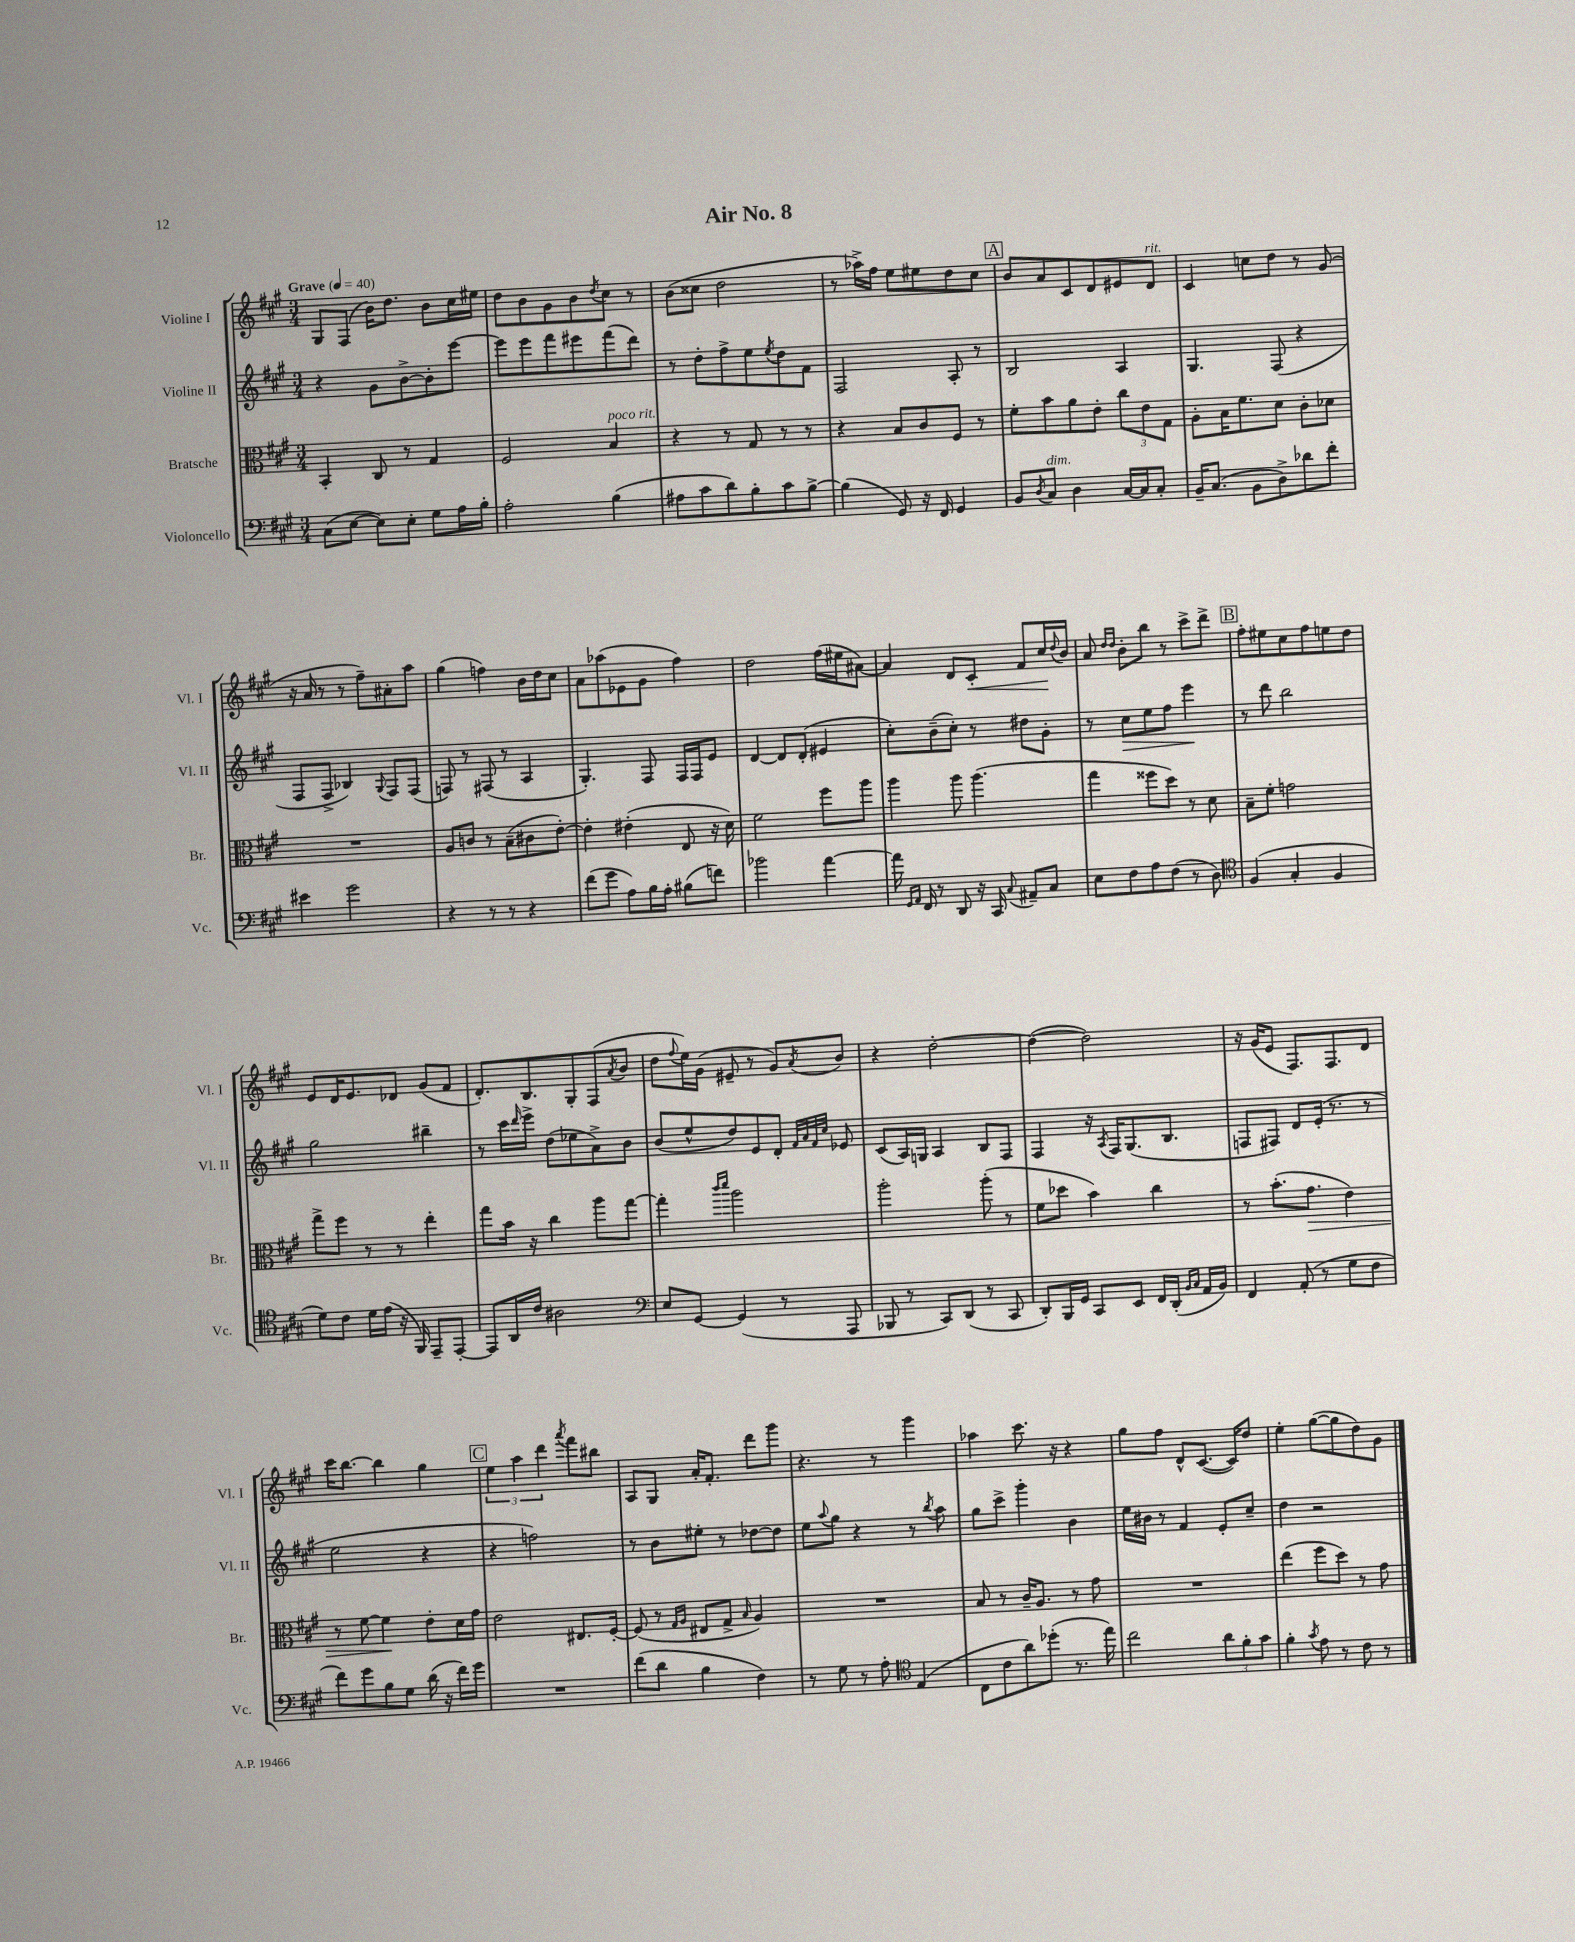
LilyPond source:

\header { title = "Air No. 8" }
<<
\new StaffGroup <<
\new Staff = "s0" \with { instrumentName = "Violine I" shortInstrumentName = "Vl. I" } {
    \clef treble \key a \major \numericTimeSignature \time 3/4 \tempo "Grave" 4 = 40
    gis8 fis8( b'16) d''8. b'8 cis''16 eis''16 |
    d''8 b'8 gis'8 b'8 \acciaccatura { d''8 } cis''8 r8 |
    b'8( cisis''8 d''2 |
    r8 aes''16->) fis''16 e''8 eis''8 d''8 cis''8 |
    \mark \markup { \box "A" } b'8 a'8 cis'8 d'8 eis'8 d'8^\markup { \italic "rit." } |
    cis'4 c''8 d''8 r8 gis'8( |
    r16 a'16 r8 r8 fis''8--) ais'8-. a''8 |
    gis''4( f''4) b'16 d''16 cis''8 |
    a'8 aes''8( ees'8 gis'8 fis''4) |
    d''2 fis''16( eis''16 ais'8~) |
    ais'4 d'8 cis'8-.\< fis'8 cis''16\! \appoggiatura { d''8 } b'16 |
    a'8 \grace { d''16 d''16 } b'8-. b''8 r8 cis'''8-> d'''8-> |
    \mark \markup { \box "B" } fis''8-. eis''8 cis''8 fis''8 e''8 d''8 |
    e'8 d'16 e'8. des'8 gis'8( fis'8 |
    d'8.-.) b8. gis8-. fis8( \acciaccatura { a'8 } b'8 |
    d''8 \appoggiatura { fis''8 } e''16) gis'16( eis'8-- r8 gis'8) \acciaccatura { a'8 } b'8 |
    r4 d''2~-. |
    d''4~( d''2) |
    r16 gis'16( e'8 fis8.) fis8. d'8 |
    cis'''16 b''8.~ b''4 gis''4 |
    \mark \markup { \box "C" } \tuplet 3/2 { e''4 a''4 d'''4 } \acciaccatura { a'''8 } fis'''8 bis''8 |
    a8 gis8 a'16-. fis'8.-. d'''8 gis'''8 |
    r4. r8 gis'''4 |
    aes''4 cis'''8. r16 r4 |
    gis''8 fis''8 d'8-^ cis'8.~( cis'16) d''8 |
    e''4-. gis''8~( gis''8 d''8) gis'8 \bar "|." |
}
\new Staff = "s1" \with { instrumentName = "Violine II" shortInstrumentName = "Vl. II" } {
    \clef treble \key a \major \numericTimeSignature \time 3/4
    r4 gis'8 b'8~-> b'8-. e'''8~ |
    e'''8 e'''8 fis'''8 eis'''8 fis'''8( d'''8) |
    r8 d''8-. fis''8-> e''8 \acciaccatura { e''8 } d''8 fis'8 |
    fis2 a8-. r8 |
    \mark \markup { \box "A" } b2 a4 |
    gis4. fis8( r4 |
    fis8 fis8-> bes4) \appoggiatura { gis8 } fis8 fis8( |
    f8) r8 fis8( r8 a4 |
    gis4.-.) fis8 fis16 fis16 e'8 |
    d'4~ d'8 d'8-.( eis'4 |
    cis''8-.) b'8--( cis''8-.) r8 dis''8 gis'8-. |
    r8 cis''8\> e''8 fis''8 e'''4\! |
    \mark \markup { \box "B" } r8 d'''8 b''2 |
    gis''2 bis''4-- |
    r8 cis'''16 \grace { d'''16 } e'''16-> d''8( ees''8 a'8->) b'8 |
    b'8( e''8-^ d''8) e'8 d'8-. \grace { fis'32 a'32 fis'32 cis''32 } ees'8 |
    cis'8( a16) g16 a4 b8 fis8 |
    fis4 r16 \acciaccatura { a8 } fis16 gis8.( b8. |
    f8 fis8) d'8 e'16-.( r8. r8 |
    e''2 r4 |
    \mark \markup { \box "C" } r4 f''2) |
    r8 b'8 eis''8-. r8 des''8~ des''8 |
    e''8 \appoggiatura { a''8 } gis''8 r4 r8 \acciaccatura { b''8 } a''8 |
    gis''8 cis'''8-> gis'''4-. b'4 |
    e''16 bis'16 r8 fis'4 e'8-. cis''8-- |
    d''4 r2 \bar "|." |
}
\new Staff = "s2" \with { instrumentName = "Bratsche" shortInstrumentName = "Br." } {
    \clef alto \key a \major \numericTimeSignature \time 3/4
    b,4-. cis8 r8 gis4 |
    fis2 b4^\markup { \italic "poco rit." } |
    r4 r8 gis8 r8 r8 |
    r4 b8 cis'8 fis8 r8 |
    \mark \markup { \box "A" } fis'8-. b'8 a'8 e'8-. \tuplet 3/2 { cis''8 e'8 gis8 } |
    a8-. b16 fis'8. d'8 cis'8-. des'8 |
    R2. |
    a8 c'8 r8 b8--( cis'8 e'8~-.) |
    e'4-. eis'4-.( e8 r16 d'16) |
    fis'2 fis''8 a''8 |
    a''4 a''8 a''4.( |
    gis''4 fisis''8 d''8) r8 d'8 |
    \mark \markup { \box "B" } b8-- fis'8-. g'2 |
    gis''8-> fis''8 r8 r8 e''4-. |
    gis''8 b'16 r16 cis''4 a''8 gis''8~ |
    gis''4-. \grace { cis'''16 d'''16 } a''2 |
    a''2-. a''8-.( r8 |
    fis'8 des''8 b'4) cis''4 |
    r8 b'8.-.( gis'8.\> e'4) |
    r8 fis'8~ fis'4\! e'8-. d'16 gis'16 |
    \mark \markup { \box "C" } e'2 eis8. fis16~-. |
    fis8( r8 \grace { gis16 a16 } eis8 gis8-> \grace { b16 } a4) |
    R2. |
    b8 r8 cis'16-- a8. r8 gis'8 |
    R2. |
    e''4( fis''8 d''8) r8 gis'8 \bar "|." |
}
\new Staff = "s3" \with { instrumentName = "Violoncello" shortInstrumentName = "Vc." } {
    \clef bass \key a \major \numericTimeSignature \time 3/4
    cis8( e8~ e8) e8-. gis8 a16 b16-. |
    a2-. b4( |
    ais8 cis'8 d'8) b8-. cis'8 b8~-> |
    b4( gis,8) r16 fis,16 gis,4 |
    \mark \markup { \box "A" } b,8 \acciaccatura { d8 } cis8^\markup { \italic "dim." } d4 cis16~ cis16 cis8-. |
    b,16-- cis8.( b,8 d8->) des'8 fis'8-. |
    eis'4 gis'2 |
    r4 r8 r8 r4 |
    fis'8( gis'8 a8) b16 a16-. bis8( f'8) |
    bes'2 a'4~ |
    a'16 \grace { gis,16 a,16 } fis,16 r8 d,8 r16 cis,16 \appoggiatura { cis8 } ais,8-- cis8 |
    e8 fis8 a8 fis8( r8 d8) |
    \mark \markup { \box "B" } \clef tenor fis4( gis4-. fis4 |
    d'8) cis'8 d'16 e'16( r16 fis,16) e,8-- e,8~-. |
    e,8 a,16 cis'16 ais2 |
    \clef bass e8 gis,8~ gis,4( r8 a,,8 |
    bes,,8 r8 cis,8) d,8( r8 cis,8 |
    d,8-.) b,,16 gis,16 cis,8 e,8 fis,16 d,16-.( \grace { b,16 cis16 } a,16 b,16) |
    fis,4 a,8-.( r8 gis8 fis8 |
    fis'8) gis'8 b8 gis8 d'16( r16 fis'16) gis'16 |
    \mark \markup { \box "C" } R2. |
    fis'8( d'8 b4 fis4) |
    r8 gis8 r8 a8-. \clef tenor e4( |
    cis8 cis'8 a'8) des''8-.( r8. e''16) |
    cis''2 \tuplet 3/2 { a'8 fis'8-. gis'8 } |
    fis'4-. \acciaccatura { gis'8 } e'8 r8 cis'8 r8 \bar "|." |
}
>>
>>
\layout { \context { \Score \remove "Bar_number_engraver" } }
